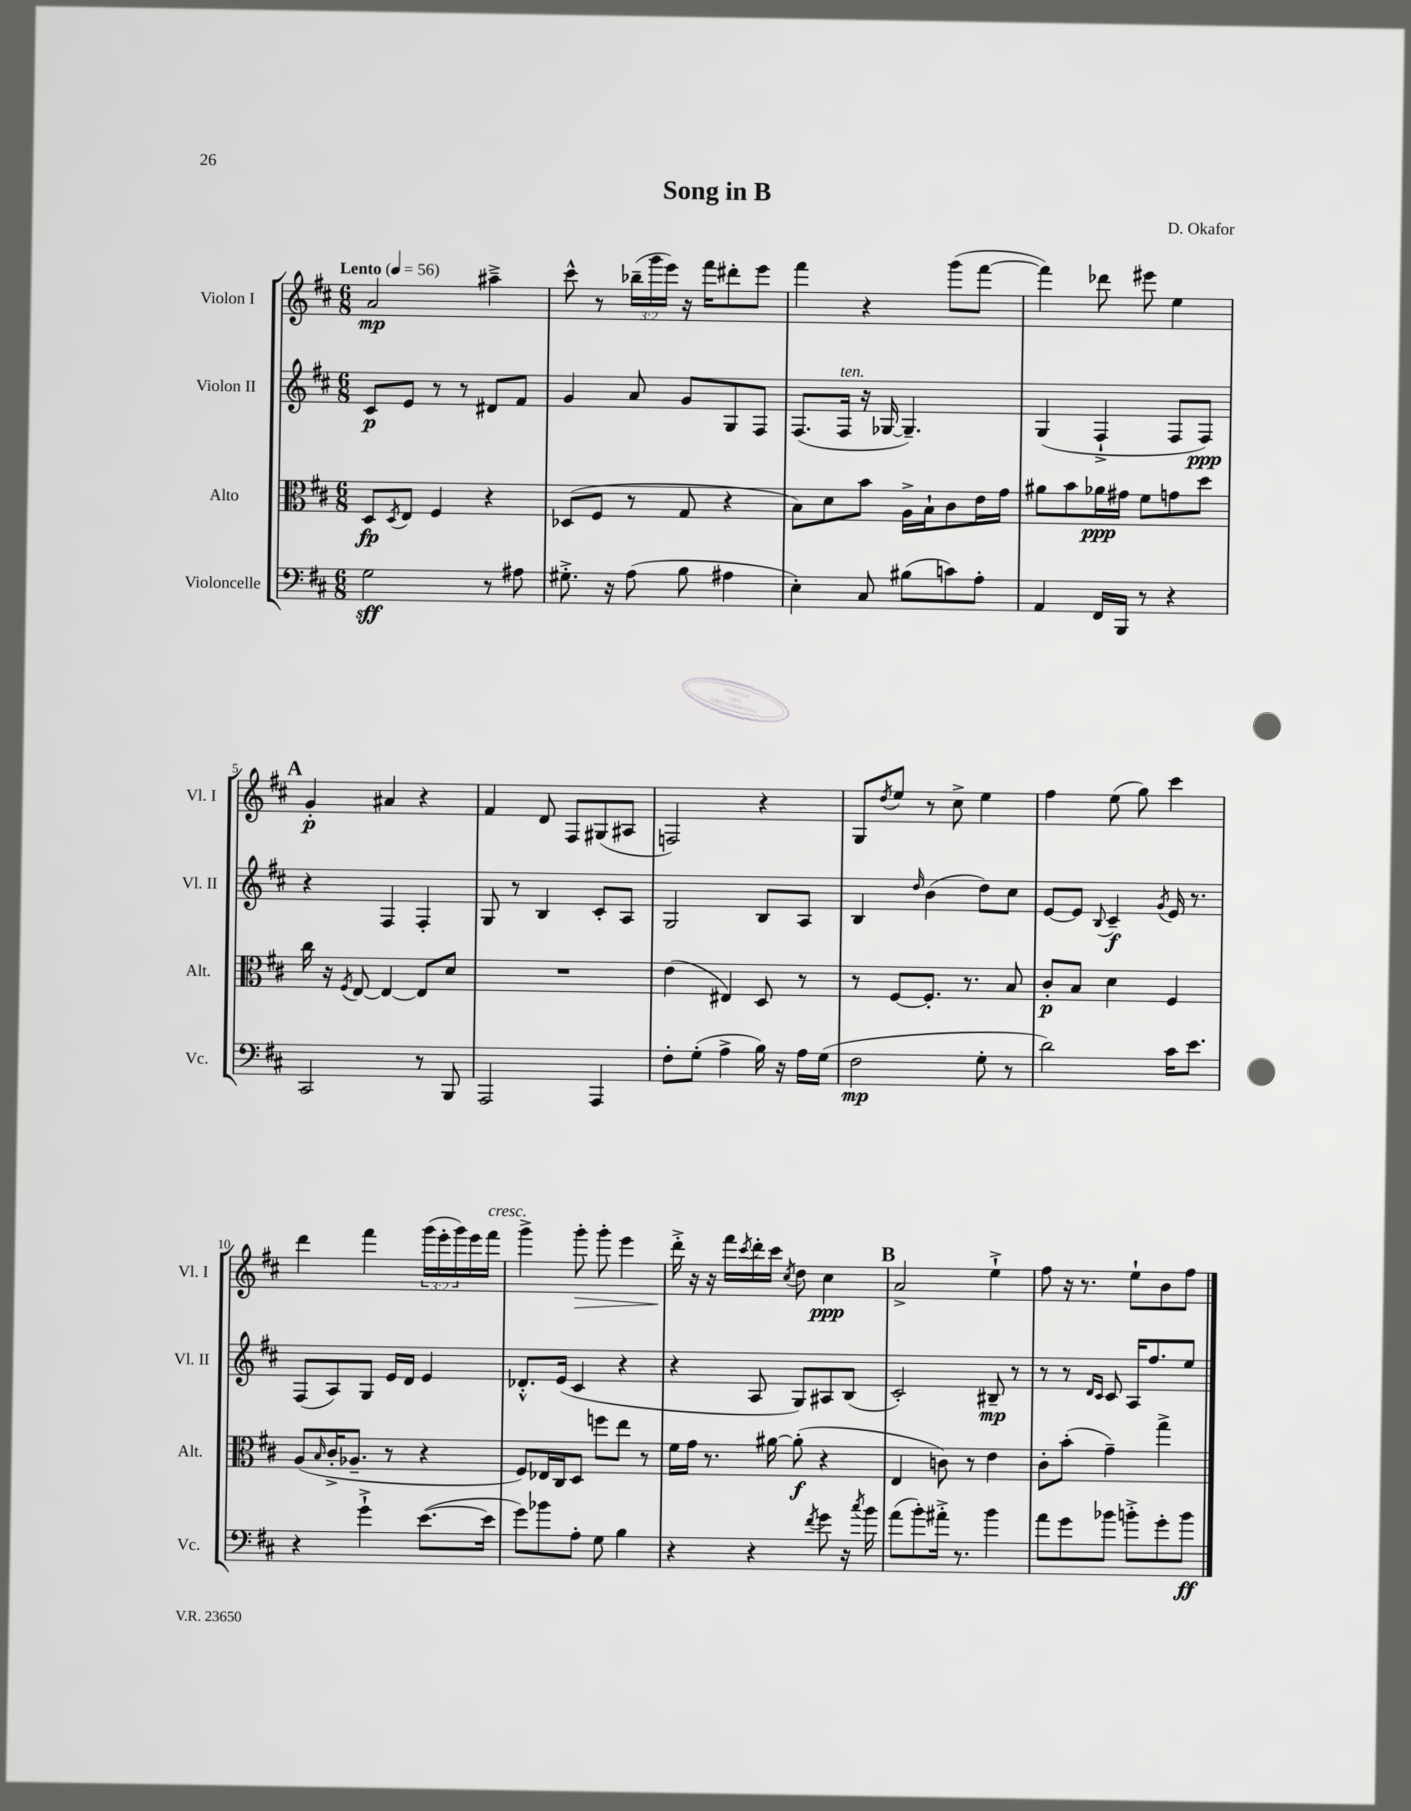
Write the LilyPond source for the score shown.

\header { title = "Song in B" composer = "D. Okafor" }
<<
\new StaffGroup <<
\new Staff = "s0" \with { instrumentName = "Violon I" shortInstrumentName = "Vl. I" } {
    \clef treble \key d \major \numericTimeSignature \time 6/8 \override Staff.TupletNumber.text = #tuplet-number::calc-fraction-text \tempo "Lento" 4 = 56
    a'2\mp ais''4---> |
    cis'''8-^ r8 \tuplet 3/2 { bes''16--( g'''16 e'''16) } r16 fis'''16 dis'''8-. e'''8 |
    fis'''4 r4 g'''8( fis'''8~ |
    fis'''4) des'''8 eis'''8 e''4 |
    \mark \markup { \bold "A" } g'4-.\p ais'4 r4 |
    fis'4 d'8 fis8 gis8( ais8 |
    f2) r4 |
    g8 \acciaccatura { d''8 } e''8 r8 cis''8-> e''4 |
    fis''4 e''8( g''8) cis'''4 |
    d'''4 fis'''4 \tuplet 3/2 { g'''16( e'''16-. g'''16) } e'''16 fis'''16^\markup { \italic "cresc." } |
    g'''4-> g'''8-.\> g'''8-. e'''4 |
    d'''16-.->\! r16 r16 fis'''16 \acciaccatura { cis'''8 } d'''16-. cis'''16 \acciaccatura { cis''8 } d''8 cis''4\ppp |
    \mark \markup { \bold "B" } a'2-> e''4-!-> |
    fis''8 r16 r8. e''8-! b'8 fis''8 \bar "|." |
}
\new Staff = "s1" \with { instrumentName = "Violon II" shortInstrumentName = "Vl. II" } {
    \clef treble \key d \major \numericTimeSignature \time 6/8
    cis'8\p e'8 r8 r8 dis'8 fis'8 |
    g'4 a'8 g'8 g8 fis8 |
    fis8.( fis16^\markup { \italic "ten." } r16 ges16~ ges4.--) |
    g4( fis4-!-> fis8 fis8\ppp) |
    \mark \markup { \bold "A" } r4 fis4 fis4-. |
    g8 r8 b4 cis'8-. a8 |
    g2 b8 a8 |
    b4 \grace { d''16 } b'4( d''8) cis''8 |
    e'8~ e'8 \appoggiatura { b8 } cis'4--\f \acciaccatura { g'8 } e'16 r8. |
    fis8( a8) g8 e'16 d'16 e'4 |
    des'8.-.-^ e'16( cis'4 r4 |
    r4 a8 g8) ais8 b8( |
    \mark \markup { \bold "B" } cis'2-.) bis8--\mp r8 |
    r8 r8 \grace { d'16 cis'16 } cis'8 a16 fis''8. e''8 \bar "|." |
}
\new Staff = "s2" \with { instrumentName = "Alto" shortInstrumentName = "Alt." } {
    \clef alto \key d \major \numericTimeSignature \time 6/8
    d8\fp \acciaccatura { d8 } e8 fis4 r4 |
    des8( fis8 r8 g8 r4 |
    b8) d'8 b'8 a16-> b16-! cis'8 e'16 g'16 |
    ais'8 b'8 aes'16\ppp gis'16 fis'8 g'8 d''8 |
    \mark \markup { \bold "A" } cis''16 r16 \acciaccatura { fis8 } e8~ e4~ e8 d'8 |
    R2. |
    e'4( eis4) d8 r8 |
    r8 fis8~ fis8.-. r8. b8 |
    cis'8-.\p b8 d'4 fis4 |
    a8( \grace { b16 } cis'16-.-> aes8.-- r8 r4 |
    fis8) ees16 cis16 d8 f''8 e''8 r8 |
    fis'16 g'16 r8. ais'16~ ais'8-.\f( r4 |
    \mark \markup { \bold "B" } e4 c'8) r8 e'4 |
    cis'8-. b'8-.( g'4--) g''4-> \bar "|." |
}
\new Staff = "s3" \with { instrumentName = "Violoncelle" shortInstrumentName = "Vc." } {
    \clef bass \key d \major \numericTimeSignature \time 6/8
    g2\sff r8 ais8 |
    gis8.-.-> r16 a8( b8 ais4 |
    e4-.) cis8 bis8( c'8) a8-. |
    a,4 fis,16 b,,16 r8 r4 |
    \mark \markup { \bold "A" } cis,2 r8 b,,8 |
    a,,2 a,,4 |
    fis8-. g8-.( a4-> b16) r16 a16 g16( |
    fis2\mp g8-. r8 |
    d'2) cis'16 e'8. |
    r4 g'4-!-> e'8.~( e'16 |
    g'8) bes'8 a8-. g8 b4 |
    r4 r4 \acciaccatura { fis'8 } g'8 r16 \acciaccatura { cis''8 } b'16 |
    \mark \markup { \bold "B" } a'8( b'8-.) ais'16-.-> r8. b'4 |
    a'8 g'8 bes'8 b'8-.-> g'8-. b'8\ff \bar "|." |
}
>>
>>
